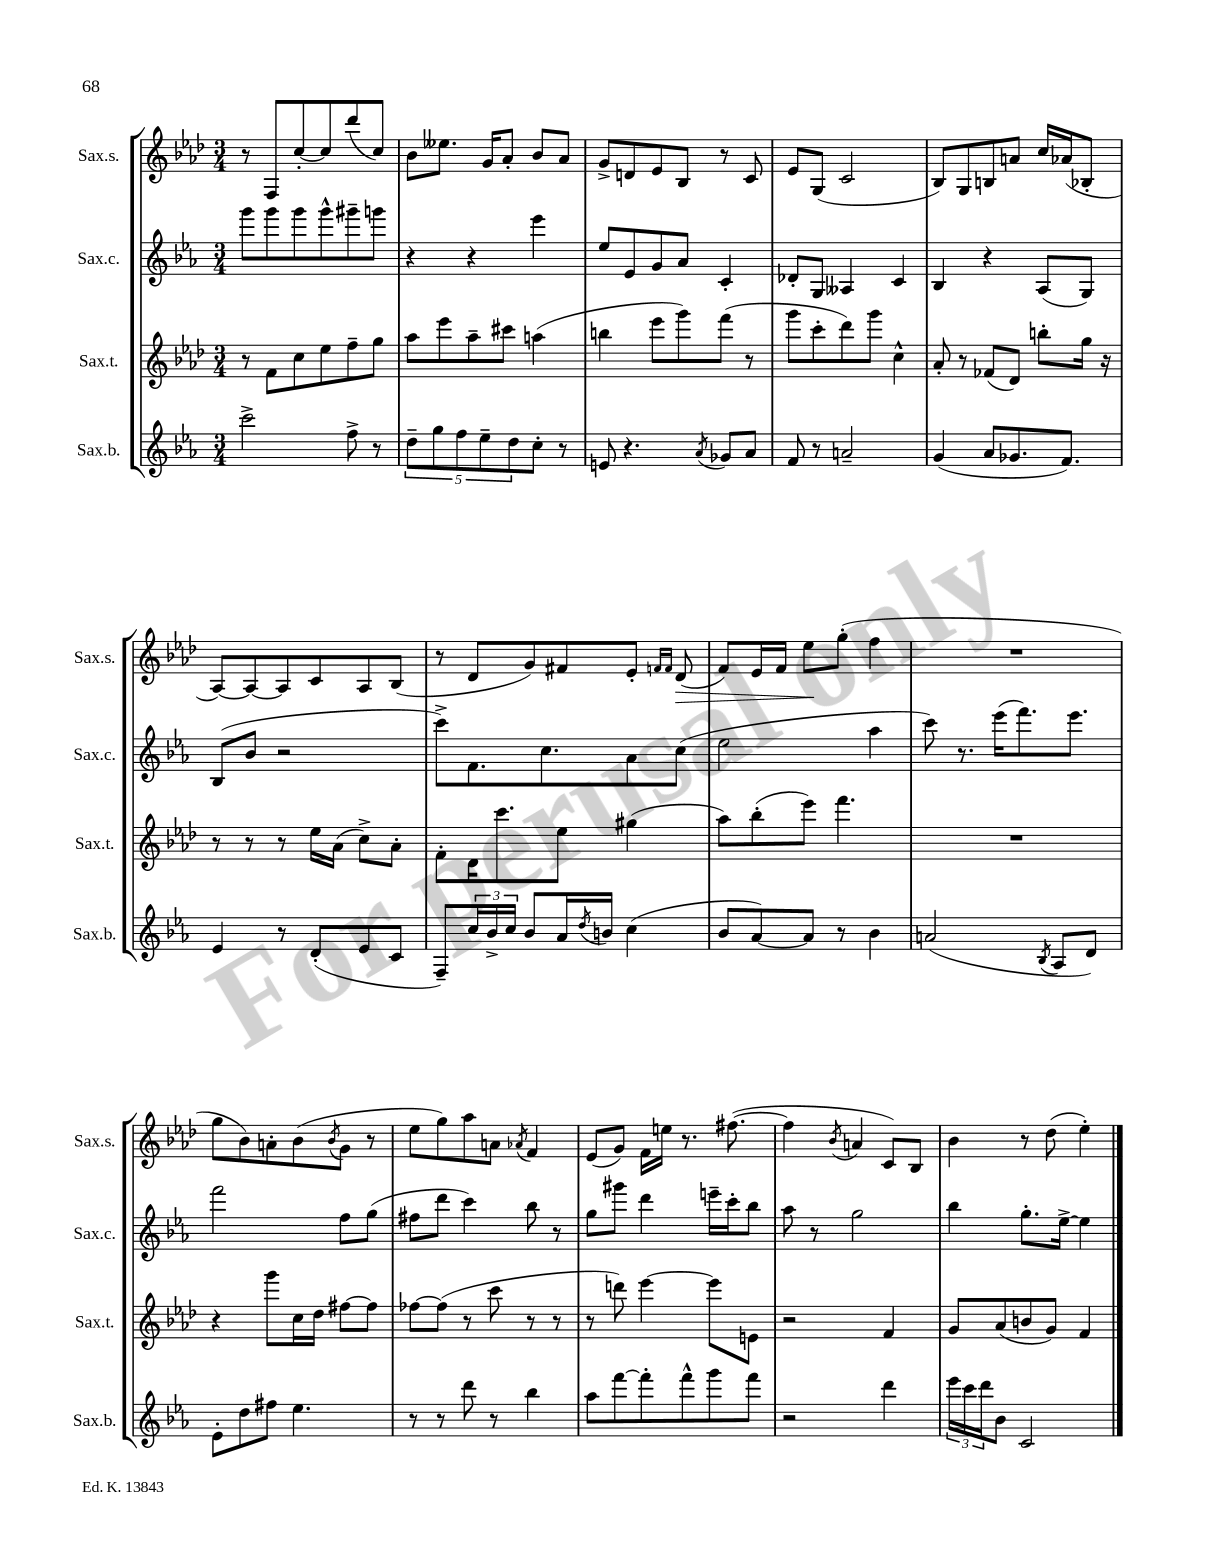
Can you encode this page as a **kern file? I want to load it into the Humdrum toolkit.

**kern	**kern	**kern	**kern
*staff4	*staff3	*staff2	*staff1
*clefG2	*clefG2	*clefG2	*clefG2
*k[b-e-a-]	*k[b-e-a-d-]	*k[b-e-a-]	*k[b-e-a-d-]
*M3/4	*M3/4	*M3/4	*M3/4
2ccc^	8r	8ggg	8r
.	8f	8ggg	8F
.	8cc	8ggg	[8cc'
.	8ee-	8ggg^^	8cc]
8ff^	8ff~	8ggg#~	(8ddd-
8r	8gg	8ggg	8cc)
=	=	=	=
10dd~	8aa-	4r	8b-
10gg	.	.	.
.	8eee-	.	8.ee--
10ff	.	.	.
.	8aa-~	4r	.
10ee-~	.	.	.
.	.	.	16g
.	8ccc#	.	8a-'
10dd	.	.	.
8cc'	(4aa	4eee-	8b-
8r	.	.	8a-
=	=	=	=
8e	4bb	8ee-	8g^
4.r	.	8e-	8d
.	8eee-	8g	8e-
.	8ggg)	8a-	8B-
8qa-	.	.	.
8g-	(8fff	4c'	8r
8a-	8r	.	8c
=	=	=	=
8f	8ggg	8d-'	8e-
8r	8ccc'	8G	(8G
2a~	8ddd-)	4A--	2c
.	8ggg	.	.
.	4cc^^	4c	.
=	=	=	=
(4g	8a-'	4B-	8B-)
.	8r	.	8G
8a-	(8f-	4r	8B
8.g-	8d-)	.	8a
.	8bb'	(8A-	16cc
8.f)	.	.	(16a-
.	16gg	8G)	8B-'
.	16r	.	.
=	=	=	=
4e-	8r	(8B-	[8A-)
.	8r	8b-	8A-_
8r	8r	2r	8A-]
(8d'	16ee-	.	8c
.	(16a-	.	.
8e-	8cc^)	.	8A-
8c	8a-'	.	(8B-
=	=	=	=
8F~)	8f'	8ccc^)	8r
24cc	16d-	8.f	8d-
24b-^	.	.	.
.	8.ccc	.	.
24cc	.	.	.
8b-	.	.	8g)
.	.	8.cc	.
16a-	8ee-	.	8f#
8qdd	.	.	.
16b	.	.	.
(4cc	(4gg#	8a-	8e-'
.	.	.	16qqf
.	.	.	16qqf
.	.	(8cc	(8d-
=	=	=	=
8b-	8aa-)	2ee-	8f)
[8a-)	(8bb-'	.	16e-
.	.	.	16f
8a-]	8eee-)	.	8ee-
8r	4.fff	.	(8gg'
4b-	.	4aa-	4ff
=	=	=	=
(2a	2.r	8ccc)	2.r
.	.	8.r	.
.	.	(16eee-	.
.	.	8.fff)	.
8qB-	.	.	.
8A-	.	.	.
.	.	8.eee-	.
8d)	.	.	.
=	=	=	=
8e-'	4r	2fff	8gg
8dd	.	.	8b-)
8ff#	8ggg	.	8a'
4.ee-	16cc	.	(8b-
.	16dd-	.	.
.	.	.	8qb-
.	[8ff#	8ff	8g
.	8ff#]	(8gg	8r
=	=	=	=
8r	[8ff-	8ff#	8ee-
8r	(8ff-]	8ddd	8gg)
8ddd	8r	4ccc)	8aa-
8r	8ccc	.	8a
.	.	.	8qa-
4bb-	8r	8bb-	4f
.	8r	8r	.
=	=	=	=
8aa-	8r	8gg	(8e-
[8fff	8ddd)	8ggg#	8g)
8fff']	[4eee-	4ddd	16f
.	.	.	16ee
8fff^^	.	.	8.r
8ggg	8eee-]	16eee~	.
.	.	16ccc'	([8.ff#
8fff	8e	8bb-	.
=	=	=	=
2r	2r	8aa-	4ff#]
.	.	8r	.
.	.	.	8qb-
.	.	2gg	4a
4ddd	4f	.	8c)
.	.	.	8B-
=	=	=	=
24eee-	8g	4bb-	4b-
24ccc	.	.	.
24ddd	.	.	.
8b-	(8a-	.	.
2c	8b	8.gg'	8r
.	8g)	.	(8dd-
.	.	[16ee-^	.
.	4f	4ee-]	4ee-')
==	==	==	==
*-	*-	*-	*-
